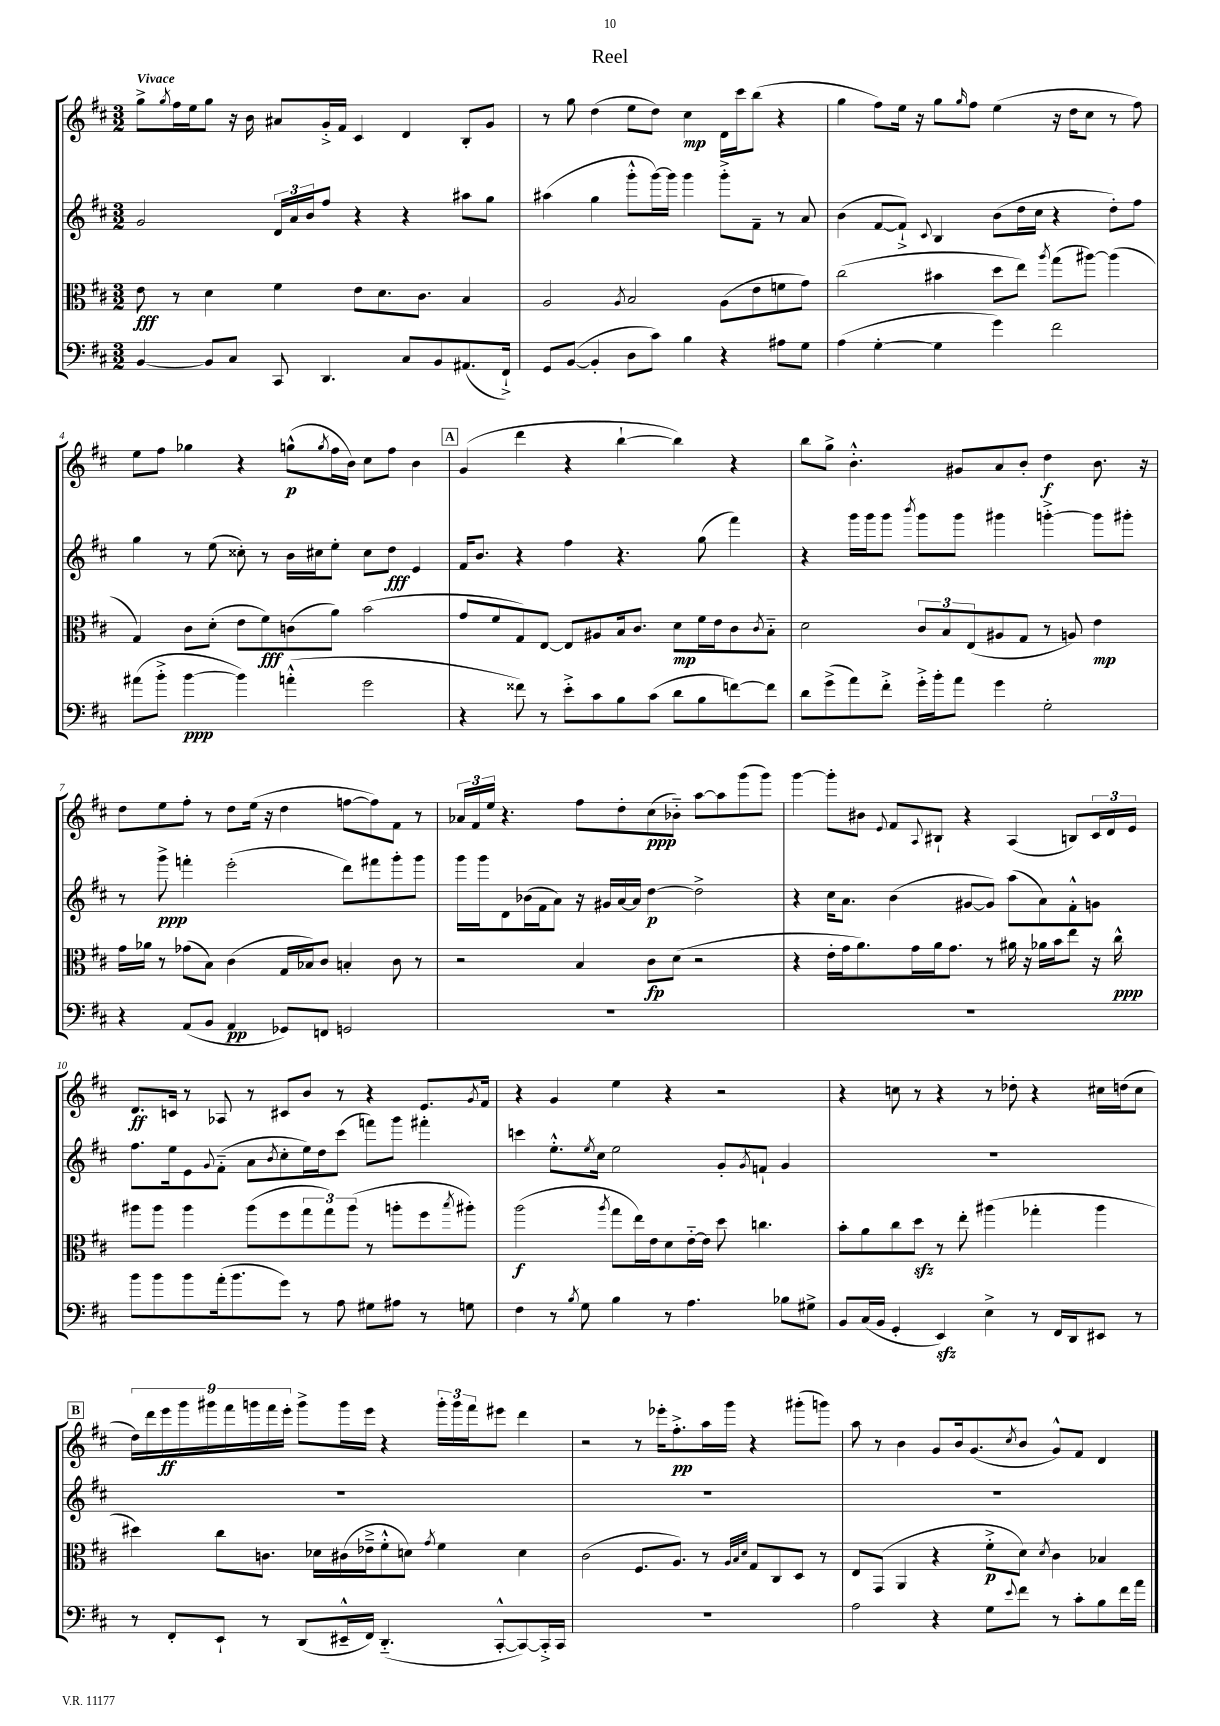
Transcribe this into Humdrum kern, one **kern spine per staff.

**kern	**dynam	**kern	**dynam	**kern	**dynam	**kern	**dynam
*part4	*part4	*part3	*part3	*part2	*part2	*part1	*part1
*staff4	*staff4	*staff3	*staff3	*staff2	*staff2	*staff1	*staff1
*clefF4	*	*clefC3	*	*clefG2	*	*clefG2	*
*k[f#c#]	*	*k[f#c#]	*	*k[f#c#]	*	*k[f#c#]	*
*M3/2	*	*M3/2	*	*M3/2	*	*M3/2	*
=1	=1	=1	=1	=1	=1	=1	=1
!	!	!	!	!	!	!LO:TX:a:B:t=Vivace	!
[4BB/	.	8e\	fff	2g/	.	8gg^\L	.
.	.	.	.	.	.	8qgg/	.
.	.	8r	.	.	.	16ff#\L	.
.	.	.	.	.	.	16ee\J	.
8BB/L]	.	4d\	.	.	.	8gg\J	.
8C#/J	.	.	.	.	.	16r	.
.	.	.	.	.	.	16b\	.
8CC#/	.	4f#\	.	24d/LL	.	8a#X/L	.
.	.	.	.	24a/	.	.	.
.	.	.	.	24b/J	.	.	.
4.DD/	.	.	.	8ff#/J	.	16g'^/L	.
.	.	.	.	.	.	16f#/JJ	.
.	.	8e\L	.	4r	.	4c#/	.
.	.	8.d\	.	.	.	.	.
8C#/L	.	.	.	4r	.	4d/	.
.	.	8.c#\J	.	.	.	.	.
8BB/	.	.	.	.	.	.	.
(8.AA#X/	.	4B/	.	8aa#X\L	.	8B'/L	.
.	.	.	.	8gg\J	.	8g/J	.
16FF#`^/Jk)	.	.	.	.	.	.	.
=2	=2	=2	=2	=2	=2	=2	=2
8GG/L	.	2A/	.	(4aa#X\	.	8r	.
([8BB/J	.	.	.	.	.	8gg\	.
4BB'/]	.	.	.	4gg\	.	(4dd\	.
.	.	8qA/	.	.	.	.	.
8D\L	.	2B/	.	8ggg'^^\L	.	8ee\L	.
8c#\J)	.	.	.	[16ggg\L)	.	8dd\J)	.
.	.	.	.	16ggg\JJ]	.	.	.
4B\	.	.	.	4ggg\	.	4cc#\	mp
4r	.	(8A\L	.	8ggg'^\L	.	16d\LL	.
.	.	.	.	.	.	16ccc#\J	.
.	.	8e\	.	8f#~\J	.	(8bb\J	.
8A#X\L	.	8fn\	.	8r	.	4r	.
8G\J	.	8g\J)	.	8a/	.	.	.
=3	=3	=3	=3	=3	=3	=3	=3
(4A\	.	(2cc#\	.	(4b\	.	4gg\	.
[4G'\	.	.	.	[8f#/L	.	8ff#\L)	.
.	.	.	.	8f#`^/J])	.	16ee\Jk	.
.	.	.	.	.	.	16r	.
.	.	.	.	8qqc#/	.	.	.
4G\]	.	4b#X\	.	4B/	.	8gg\L	.
.	.	.	.	.	.	16qqgg/	.
.	.	.	.	.	.	8ff#\J	.
4g\)	.	8dd\L	.	(8b\L	.	(4ee\	.
.	.	8ee\J)	.	16dd\L	.	.	.
.	.	.	.	16cc#\JJ	.	.	.
.	.	8qaa/	.	.	.	.	.
2f#\	.	(8gg\L	.	4r	.	16r	.
.	.	.	.	.	.	16dd\KL	.
.	.	[8aa#X\J)	.	.	.	8cc#\J	.
.	.	(4aa#\]	.	8dd'\L)	.	8r	.
.	.	.	.	8ff#\J	.	8ff#\)	.
!!LO:LB:g=z
=4	=4	=4	=4	=4	=4	=4	=4
(8a#X\L	.	4G/)	.	4gg\	.	8ee\L	.
8b'^\J	.	.	.	.	.	8ff#\J	.
[4b\	ppp	8c#\L	.	8r	.	4gg-X\	.
.	.	(8d'\J	.	(8ee\	.	.	.
4b\])	.	8e\L	.	8cc##X'\)	.	4r	.
.	.	8f#\)	fff	8r	.	.	.
(4an'^^\	.	(8cn\	.	16b\LL	.	(8ggn^^\L	p
.	.	.	.	16cc#X\J	.	.	.
.	.	.	.	.	.	8qgg/	.
.	.	8a\J)	.	8ee'\J	.	16ff#\L	.
.	.	.	.	.	.	16b\JJ)	.
2g\	.	(2b\	.	8cc#\L	.	8cc#\L	.
.	.	.	.	8dd\J	fff	8ff#\J	.
.	.	.	.	4e/	.	4b\	.
!!LO:REH:place=s1:t=A
=5	=5	=5	=5	=5	=5	=5	=5
4r	.	8g/L	.	16f#/KL	.	(4g/	.
.	.	.	.	8.b/J	.	.	.
.	.	8f#/	.	.	.	.	.
8f##X\)	.	8G/)	.	4r	.	4ddd\	.
8r	.	[8E/J	.	.	.	.	.
8e'^\L	.	8E/L]	.	4ff#\	.	4r	.
8c#\	.	8A#X/	.	.	.	.	.
8B\	.	16B/k	.	4.r	.	[4bb`\	.
.	.	8.c#/J	.	.	.	.	.
(8c#\J	.	.	.	.	.	.	.
8d\L	.	8d\L	mp	.	.	4bb\])	.
8B\	.	16f#\L	.	(8gg\	.	.	.
.	.	16e\J	.	.	.	.	.
[8fn\)	.	8c#\	.	4fff#\)	.	4r	.
.	.	8qc#/	.	.	.	.	.
8f\J]	.	8B\J	.	.	.	.	.
=6	=6	=6	=6	=6	=6	=6	=6
8d\L	.	2d\	.	4r	.	8bb\L	.
(8g^\	.	.	.	.	.	8gg^\J	.
8a\)	.	.	.	16ggg\LL	.	4.b'^^\	.
.	.	.	.	16ggg\J	.	.	.
8f#'^\J	.	.	.	8ggg\J	.	.	.
.	.	.	.	8qbbb/	.	.	.
16g'^\LL	.	12c#/L	.	8ggg\L	.	.	.
16b'\J	.	.	.	.	.	.	.
.	.	12B/	.	.	.	.	.
8a\J	.	.	.	8ggg\J	.	8g#X/L	.
.	.	(12E/	.	.	.	.	.
4g\	.	8A#X/	.	4ggg#X\	.	8a/	.
.	.	8G/J	.	.	.	8b'/J	.
2G'\	.	8r	.	[4gggn'^\	.	4dd\	f
.	.	8An/)	.	.	.	.	.
.	.	4e\	mp	8ggg\L]	.	8.b\	.
.	.	.	.	8ggg#X'\J	.	.	.
.	.	.	.	.	.	16r	.
!!LO:LB:g=z
=7	=7	=7	=7	=7	=7	=7	=7
4r	.	16g\LL	.	8r	.	8dd\L	.
.	.	16a-X\JJ	.	.	.	.	.
.	.	8r	.	8ggg^\	ppp	8ee\	.
(8AA/L	.	(8g-X\L	.	4fffn'\	.	8ff#'\J	.
8BB/J	.	8B\J)	.	.	.	8r	.
4AA/	pp	(4c#\	.	(2eee'\	.	8dd\L	.
.	.	.	.	.	.	(16ee\Jk	.
.	.	.	.	.	.	16r	.
8GG-X/L)	.	16G/LL	.	.	.	4dd\	.
.	.	16B-X/J)	.	.	.	.	.
8FFn/J	.	8c#/J	.	.	.	.	.
2GGn/	.	4Bn'/	.	8ddd\L)	.	[8ffn\L	.
.	.	.	.	8fff#X\	.	8ff\])	.
.	.	8c#\	.	8ggg'\	.	8f#\J	.
.	.	8r	.	8ggg\J	.	8r	.
=8	=8	=8	=8	=8	=8	=8	=8
1.r	.	2r	.	16ggg\LL	.	24a-X/LL	.
.	.	.	.	.	.	24f#/	.
.	.	.	.	16ggg\J	.	.	.
.	.	.	.	.	.	24ee/JJ	.
.	.	.	.	8d\	.	4.r	.
.	.	.	.	(16b-X\L	.	.	.
.	.	.	.	16f#\J	.	.	.
.	.	.	.	8a\J)	.	.	.
.	.	4B/	.	16r	.	8ff#\L	.
.	.	.	.	16g#X/LL	.	.	.
.	.	.	.	[16a/	.	8dd'\	.
.	.	.	.	16a/JJ]	.	.	.
.	.	8c#\L	fp	[4dd\	p	(8cc#\	ppp
.	.	(8d\J	.	.	.	8b-X\J)	.
.	.	2r	.	2dd^\]	.	[8aa\L	.
.	.	.	.	.	.	8aa\]	.
.	.	.	.	.	.	(8ggg\	.
.	.	.	.	.	.	8ggg\J)	.
=9	=9	=9	=9	=9	=9	=9	=9
1.r	.	4r	.	4r	.	[4ggg\	.
.	.	16e'\LL	.	16cc#\KL	.	8ggg'\L]	.
.	.	16g\J	.	8.a\J	.	.	.
.	.	8.a\)	.	.	.	8b#X\J	.
.	.	.	.	.	.	8qqe/	.
.	.	.	.	(4b\	.	8f#/L	.
.	.	16g\L	.	.	.	.	.
.	.	.	.	.	.	8qqA/	.
.	.	16a\J	.	.	.	8B#X`/J	.
.	.	8.g\J	.	.	.	.	.
.	.	.	.	[8g#X/L	.	4r	.
.	.	8r	.	8g#/J])	.	.	.
.	.	16a#X\	.	(8aa\L	.	(4A/	.
.	.	16r	.	.	.	.	.
.	.	16a-X\LL	.	8a\)	.	.	.
.	.	16b\J	.	.	.	.	.
.	.	8ee\J	.	8f#'^^\	.	8Bn/L)	.
.	.	16r	.	8gn\J	.	24c#/L	.
.	.	.	.	.	.	24d/	.
.	.	16cc#^^\	ppp	.	.	.	.
.	.	.	.	.	.	24e/JJ	.
!!LO:LB:g=z
=10	=10	=10	=10	=10	=10	=10	=10
8b\L	.	8aa#X\L	.	8.ff#\L	.	8.d/L	ff
8b\	.	8aa#\J	.	.	.	.	.
.	.	.	.	16ee\k	.	16cn/Jk	.
8b\	.	4aa#\	.	8e\	.	8r	.
.	.	.	.	8qqg/	.	.	.
(16a'\k	.	.	.	(8f#\J	.	8A-X/	.
8.b\	.	.	.	.	.	.	.
.	.	(8aa#\L	.	8a\L	.	8r	.
.	.	.	.	8qb/	.	.	.
8g\J)	.	8ff#\	.	8cc#'\	.	8c#X/L	.
8r	.	12gg\	.	16ee\L)	.	8b/J	.
.	.	.	.	16dd\J	.	.	.
.	.	12gg\)	.	.	.	.	.
8A\	.	.	.	(8ccc#\J	.	8r	.
.	.	(12aa#\J	.	.	.	.	.
8G#X\L	.	8r	.	8fffn\L)	.	4r	.
8A#X\J	.	8aan'\L	.	8ggg\J	.	.	.
8r	.	8ff#\	.	4fff#X'\	.	8.e/L	.
.	.	8qbb/	.	.	.	.	.
8Gn\	.	8aa#X'\J)	.	.	.	.	.
.	.	.	.	.	.	8qg/	.
.	.	.	.	.	.	16f#/Jk	.
=11	=11	=11	=11	=11	=11	=11	=11
4F#\	.	(2aa\	f	4cccn\	.	4r	.
8r	.	.	.	8.ee'^^\L	.	4g/	.
8qB/	.	.	.	.	.	.	.
8G\	.	.	.	.	.	.	.
.	.	.	.	8qee/	.	.	.
.	.	.	.	16cc#\Jk	.	.	.
.	.	8qaa/	.	.	.	.	.
4B\	.	8gg\L	.	2ee\	.	4ee\	.
.	.	16ee\L)	.	.	.	.	.
.	.	16e\J	.	.	.	.	.
8r	.	8d\	.	.	.	4r	.
4.A\	.	[16e\L	.	.	.	.	.
.	.	16e\JJ]	.	.	.	.	.
.	.	8dd\	.	8g'/L	.	2r	.
.	.	.	.	8qg/	.	.	.
.	.	4.ccn\	.	8fn`/J	.	.	.
8B-X\L	.	.	.	4g/	.	.	.
8G#X^\J	.	.	.	.	.	.	.
=12	=12	=12	=12	=12	=12	=12	=12
8BB/L	.	8b'\L	.	1.r	.	4r	.
(16C#/L	.	8a\	.	.	.	.	.
16BB/JJ	.	.	.	.	.	.	.
4GG'/	.	8cc#\	.	.	.	8ccn\	.
.	.	8ddzz\J	.	.	.	8r	.
4EEzz/)	.	8r	.	.	.	4r	.
.	.	8ee'\	.	.	.	.	.
4E^\	.	(4aa#X\	.	.	.	8r	.
.	.	.	.	.	.	8dd-X'\	.
8r	.	4gg-X'\	.	.	.	4r	.
16FF#/LL	.	.	.	.	.	.	.
16DD/J	.	.	.	.	.	.	.
8EE#X/J	.	4aa#\	.	.	.	16cc#X\LL	.
.	.	.	.	.	.	(16ddn\J	.
8r	.	.	.	.	.	8cc#\J	.
!!LO:LB:g=z
!!LO:REH:place=s1:t=B
=13	=13	=13	=13	=13	=13	=13	=13
8r	.	4dd#X\)	.	1.r	.	18dd\LL)	.
.	.	.	.	.	.	18ddd\	.
.	.	.	.	.	.	18eee\	ff
8FF#'/L	.	.	.	.	.	.	.
.	.	.	.	.	.	18ggg\	.
.	.	.	.	.	.	18ggg#X\	.
8EE`/J	.	8cc#\L	.	.	.	.	.
.	.	.	.	.	.	18fff#\	.
.	.	.	.	.	.	18gggn\	.
8r	.	8.cn\J	.	.	.	.	.
.	.	.	.	.	.	18fff#\	.
.	.	.	.	.	.	18eee'\JJ	.
(8DD/L	.	.	.	.	.	8ggg^\L	.
.	.	16d-X\LL	.	.	.	.	.
16EE#X~^^/L	.	(16c#X\	.	.	.	16ggg\L	.
16FF#/JJ)	.	16e-X~^\J	.	.	.	16eee\JJ	.
(4.DD/	.	8f#'^^\	.	.	.	4r	.
.	.	8dn\J)	.	.	.	.	.
.	.	8qg/	.	.	.	.	.
.	.	4f#\	.	.	.	24ggg'\LL	.
.	.	.	.	.	.	24ggg\	.
.	.	.	.	.	.	24fff#\J	.
[8CC#'^^/L	.	.	.	.	.	8eee#X\J	.
8CC#/_)	.	4d\	.	.	.	4ddd\	.
16CC#'^/L]	.	.	.	.	.	.	.
16CC#/JJ	.	.	.	.	.	.	.
=14	=14	=14	=14	=14	=14	=14	=14
1.r	.	(2c#\	.	1.r	.	2r	.
.	.	8.F#/L	.	.	.	8r	.
.	.	.	.	.	.	16eee-X'\KL	.
.	.	8.A/J)	.	.	.	8.ff#'^\	pp
.	.	8r	.	.	.	16aa\L	.
.	.	.	.	.	.	16ggg\JJ	.
.	.	32qqA/LLL	.	.	.	.	.
.	.	32qqB/	.	.	.	.	.
.	.	32qqd/JJJ	.	.	.	.	.
.	.	8G/L	.	.	.	4r	.
.	.	8C#/	.	.	.	.	.
.	.	8D/J	.	.	.	(8ggg#X'\L	.
.	.	8r	.	.	.	8gggn\J)	.
=15	=15	=15	=15	=15	=15	=15	=15
2A\	.	8E/L	.	1.r	.	8aa\	.
.	.	(8GG/J	.	.	.	8r	.
.	.	4AA/	.	.	.	4b\	.
4r	.	4r	.	.	.	8g/L	.
.	.	.	.	.	.	16b/k	.
.	.	.	.	.	.	(8.g/	.
8G\L	.	8f#'^\L	p	.	.	.	.
8qqe/	.	.	.	.	.	8qcc#/	.
8f#\J	.	8d\J)	.	.	.	8b/J	.
.	.	8qd/	.	.	.	.	.
8r	.	4c#\	.	.	.	8g^^/L)	.
8c#'\L	.	.	.	.	.	8f#/J	.
8B\	.	4B-X/	.	.	.	4d/	.
16f#\L	.	.	.	.	.	.	.
16a\JJ	.	.	.	.	.	.	.
==	==	==	==	==	==	==	==
*-	*-	*-	*-	*-	*-	*-	*-
